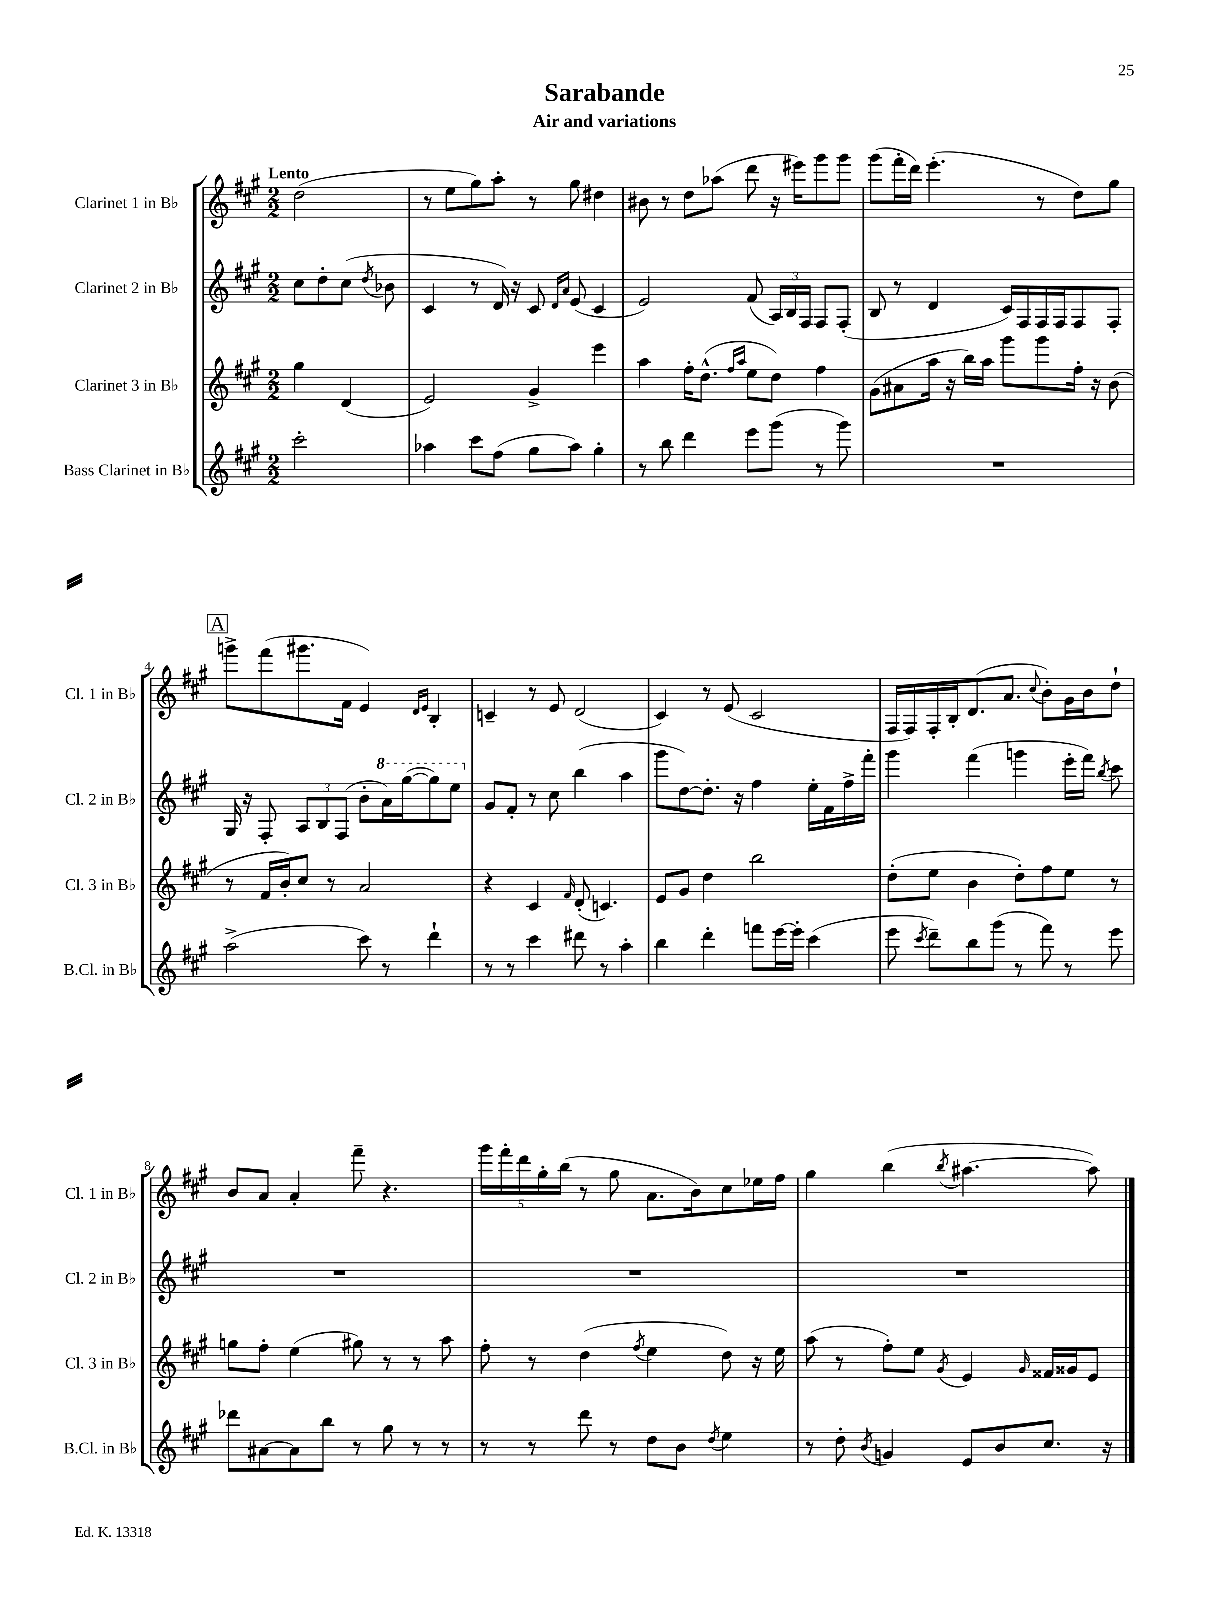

**kern	**kern	**kern	**kern
*staff4	*staff3	*staff2	*staff1
*clefG2	*clefG2	*clefG2	*clefG2
*k[f#c#g#]	*k[f#c#g#]	*k[f#c#g#]	*k[f#c#g#]
*M2/2	*M2/2	*M2/2	*M2/2
2ccc#'\	4gg#\	8cc#\L	(2dd\
.	.	8dd'\	.
.	(4d/	(8cc#\J	.
.	.	8qdd/	.
.	.	8b-\	.
=	=	=	=
4aa-\	2e/)	4c#/	8r
.	.	.	8ee\L
8ccc#\L	.	8r	8gg#\)
(8ff#\J	.	16d/)	8aa'\J
.	.	16r	.
8gg#\L	4g#^/	8c#/	8r
.	.	16qqd/LL	.
.	.	16qqa/JJ	.
8aa-\J)	.	(8e/	8gg#\
4gg#'\	4eee\	4c#/	4dd#\
=	=	=	=
8r	4aa\	2e/)	8b#\
8bb\	.	.	8r
4ddd\	16ff#'\LK	.	8dd\L
.	(8.dd^^\J	.	.
.	.	.	(8aa-\J
.	16qqff#/LL	.	.
.	16qqaa/JJ	.	.
8eee\L	8ee\L	(8f#/	8ddd\
(8ggg#\J	8dd\J)	24A/LL)	16r
.	.	24B/	.
.	.	.	16eee#\LK)
.	.	24F#/JJ	.
8r	4ff#\	8F#/L	8ggg#\
8ggg#\)	.	(8F#'/J	8ggg#\J
=	=	=	=
1r	(8g#\L	8B/	(8ggg#\L
.	8a#\	8r	16fff#'\L
.	.	.	16ddd\JJ)
.	16aa\Jk	4d/	(4.eee'\
.	16r	.	.
.	16bb\LL)	.	.
.	16aa\JJ	.	.
.	8ggg#\L	16c#/LL)	.
.	.	16F#/	.
.	8ggg#\	16F#/	8r
.	.	16F#/J	.
.	16ff#'\Jk	8F#/	8dd\L)
.	16r	.	.
.	(8b\	8F#'/J	8gg#\J
=	=	=	=
(2aa^\	8r	16G#/	8ggg^\L
.	.	16r	.
.	16f#/LL	8F#'/	(8fff#\
.	16b'/J)	.	.
.	8cc#/J	12A/L	8.ggg#\
.	.	12B/	.
.	8r	.	.
.	.	(12F#/J	.
.	.	.	16f#\Jk
8ccc#\)	2a/	8b'\L	4e/)
8r	.	16aa\L)	.
.	.	([16ggg#\J	.
.	.	.	16qqd/LL
.	.	.	16qqe/JJ
4ddd`\	.	8ggg#\])	4B'/
.	.	8eee\J	.
=	=	=	=
8r	4r	8g#/L	4c~/
8r	.	8f#'/J	.
4ccc#\	4c#/	8r	8r
.	.	8cc#\	8e/
.	16qqf#/	.	.
8ddd#\	(8d'/	(4bb\	(2d/
8r	4.c/)	.	.
4aa'\	.	4aa\	.
=	=	=	=
4bb\	8e/L	8ggg#\L	4c#/)
.	8g#/J	[8dd\)	.
4ddd'\	4dd\	8.dd'\]J	8r
.	.	.	(8e/
.	.	16r	.
8fff\L	2bb\	4ff#\	2c#/
[16eee\L	.	.	.
16eee'\]JJ	.	.	.
(4ccc#\	.	16ee'\LL	.
.	.	16f#\	.
.	.	16ff#^\	.
.	.	16fff#'\JJ	.
=	=	=	=
8eee\	(8dd'\L	4ggg#\	16F#/LL
.	.	.	16F#/)
8qccc#/	.	.	.
8ddd~\L)	8ee\J	.	16F#'/
.	.	.	16B'/J
8bb\	4b\	(4fff#\	(8.d/
(8ggg#\J	.	.	.
.	.	.	8.a/J
8r	8dd'\L)	4ggg\	.
.	.	.	8qqcc#/
8fff#\)	8ff#\	.	8b'\L)
8r	8ee\J	16eee'\LL	16g#\L
.	.	16fff#\JJ)	16b\J
.	.	8qbb/	.
8eee\	8r	8ccc#\	8dd`\J
=	=	=	=
8ddd-\L	8gg\L	1r	8b/L
[8a#\	8ff#'\J	.	8a/J
8a#\]	(4ee\	.	4a'/
8bb\J	.	.	.
8r	8gg#\)	.	8fff#~\
8gg#\	8r	.	4.r
8r	8r	.	.
8r	8aa\	.	.
=	=	=	=
8r	8ff#'\	1r	20ggg#\LL
.	.	.	20fff#'\
.	.	.	20ddd\
8r	8r	.	.
.	.	.	20gg#'\
.	.	.	(20bb\JJ
8ddd\	(4dd\	.	8r
8r	.	.	8gg#\
.	8qff#/	.	.
8dd\L	4ee\	.	8.a\L
8b\J	.	.	.
.	.	.	16b\k)
8qdd/	.	.	.
4ee\	8dd\)	.	8cc#\
.	16r	.	16ee-\L
.	16ee\	.	16ff#\JJ
=	=	=	=
8r	(8aa\	1r	4gg#\
8dd'\	8r	.	.
8qb/	.	.	.
4g/	8ff#'\L)	.	(4bb\
.	8ee\J	.	.
.	8qg#/	.	8qbb/
8e/L	4e/	.	[4.aa#\
8b/	.	.	.
.	16qqg#/	.	.
8.cc#/J	16f##/LL	.	.
.	16g##/J	.	.
.	8e/J	.	8aa#\])
16r	.	.	.
==	==	==	==
*-	*-	*-	*-
